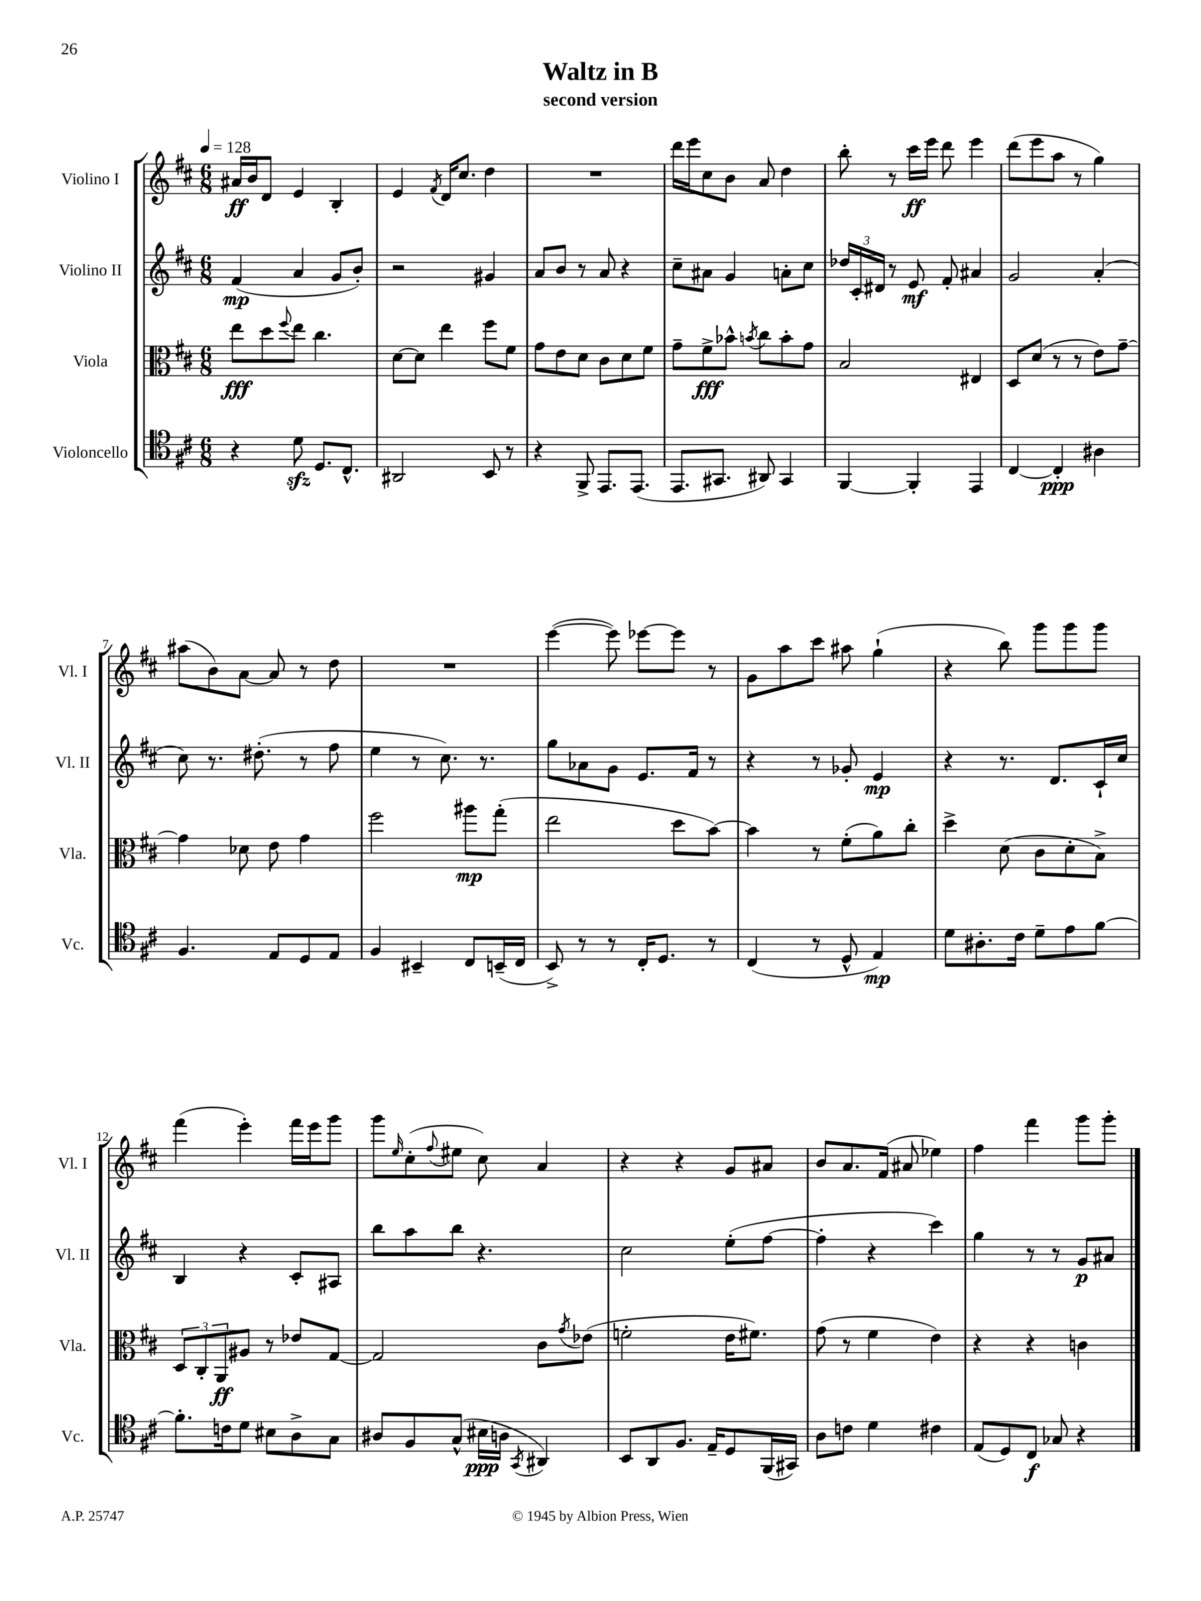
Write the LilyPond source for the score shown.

\header { title = "Waltz in B" subtitle = "second version" }
<<
\new StaffGroup <<
\new Staff = "s0" \with { instrumentName = "Violino I" shortInstrumentName = "Vl. I" } {
    \clef treble \key d \major \numericTimeSignature \time 6/8 \tempo 4 = 128
    ais'16\ff b'16 d'8 e'4 b4-. |
    e'4 \acciaccatura { fis'8 } d'16 cis''8. d''4 |
    R2. |
    d'''16 e'''16 cis''8 b'8 a'8 d''4 |
    b''8-. r8 cis'''16\ff e'''16 d'''8 e'''4 |
    d'''8( e'''8 a''8 r8 g''4) |
    ais''8( b'8) a'8~ a'8 r8 d''8 |
    R2. |
    e'''4~( e'''8) ees'''8~ ees'''8 r8 |
    g'8 a''8 cis'''8 ais''8 g''4-!( |
    r4 b''8) g'''8 g'''8 g'''8 |
    fis'''4( e'''4-.) fis'''16 e'''16 g'''8 |
    g'''8 \grace { e''16 } cis''8-.( \appoggiatura { fis''8 } eis''8 cis''8) a'4 |
    r4 r4 g'8 ais'8 |
    b'8 a'8. fis'16( ais'8 ees''4) |
    fis''4 fis'''4 g'''8 g'''8-. \bar "|." |
}
\new Staff = "s1" \with { instrumentName = "Violino II" shortInstrumentName = "Vl. II" } {
    \clef treble \key d \major \numericTimeSignature \time 6/8
    fis'4\mp( a'4 g'8 b'8-.) |
    r2 gis'4 |
    a'8 b'8 r8 a'8 r4 |
    cis''8-- ais'8 g'4 a'8-. cis''8 |
    \tuplet 3/2 { des''16 cis'16-. dis'16 } r8 e'8\mf fis'8-. ais'4 |
    g'2 a'4-.( |
    cis''8) r8. dis''8.-.( r8 fis''8 |
    e''4 r8 cis''8.) r8. |
    g''8 aes'8 g'8 e'8. fis'16 r8 |
    r4 r8 ges'8-. e'4\mp |
    r4 r8. d'8. cis'16-! cis''16 |
    b4 r4 cis'8-. ais8 |
    b''8 a''8 b''8 r4. |
    cis''2 e''8-.( fis''8~ |
    fis''4-. r4 cis'''4) |
    g''4 r8 r8 g'8\p ais'8 \bar "|." |
}
\new Staff = "s2" \with { instrumentName = "Viola" shortInstrumentName = "Vla." } {
    \clef alto \key d \major \numericTimeSignature \time 6/8
    e''8\fff d''8 \appoggiatura { fis''8 } e''8 cis''4. |
    d'8~ d'8 e''4 fis''8 fis'8 |
    g'8 e'8 d'8 cis'8 d'8 fis'8 |
    g'8-- fis'8->\fff bes'8-^ \acciaccatura { b'8 } cis''8 b'8-. g'8 |
    b2 eis4 |
    d8 d'8( r8 r8 e'8) g'8~-- |
    g'4 des'8 e'8 g'4 |
    fis''2 ais''8\mp g''8-.( |
    e''2 d''8 b'8~) |
    b'4 r8 fis'8-.( a'8) cis''8-. |
    d''4-> d'8( cis'8 d'8-. b8->) |
    \tuplet 3/2 { d8 cis8-. a,8\ff } ais8 r8 ees'8 g8~ |
    g2 cis'8 \acciaccatura { g'8 } ees'8( |
    f'2-. e'16 fis'8.) |
    g'8( r8 fis'4 e'4) |
    r4 r4 c'4 \bar "|." |
}
\new Staff = "s3" \with { instrumentName = "Violoncello" shortInstrumentName = "Vc." } {
    \clef tenor \key d \major \numericTimeSignature \time 6/8
    r4 d'8\sfz d8. cis8.-^ |
    ais,2 b,8 r8 |
    r4 fis,8-> e,8. e,8.( |
    e,8. gis,8. ais,8) gis,4 |
    fis,4~ fis,4-. e,4 |
    cis4~ cis4-.\ppp ais4 |
    fis4. e8 d8 e8 |
    fis4 bis,4-- cis8 b,16--( cis16 |
    b,8->) r8 r8 cis16-. d8. r8 |
    cis4( r8 d8-^ e4\mp) |
    d'8 ais8.-. cis'16 d'8-- e'8 fis'8~ |
    fis'8.-. c'16 d'8 bis8 a8-> g8 |
    ais8 fis8 g8-^( bis16\ppp a16 \acciaccatura { g,8 } ais,4) |
    b,8 a,8 fis8. e16-- d8 fis,16( gis,16) |
    a8 c'8 d'4 cis'4 |
    e8( d8) cis8\f ges8 r4 \bar "|." |
}
>>
>>
